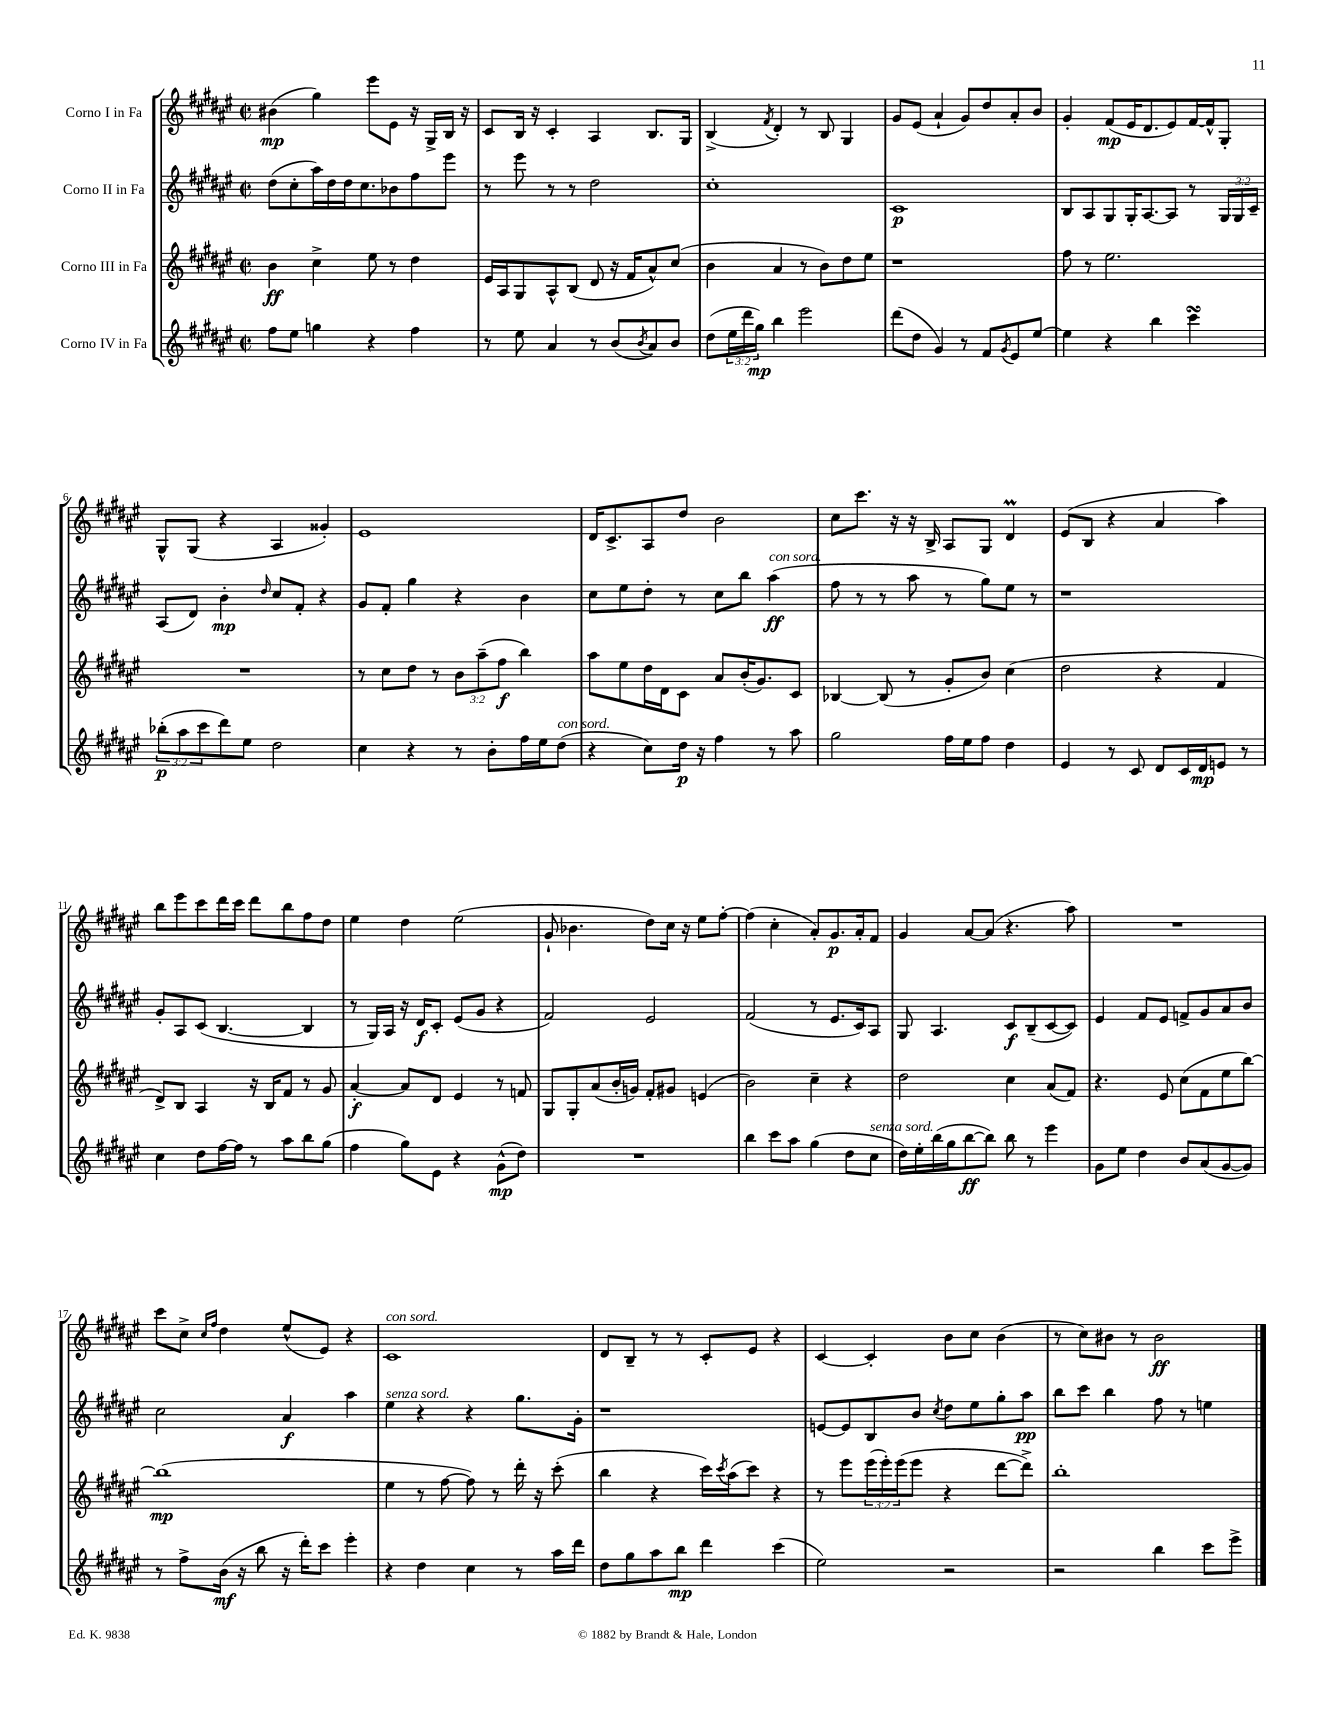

**kern	**dynam	**kern	**dynam	**kern	**dynam	**kern	**dynam
*part4	*part4	*part3	*part3	*part2	*part2	*part1	*part1
*staff4	*staff4	*staff3	*staff3	*staff2	*staff2	*staff1	*staff1
*I"Corno IV in Fa	*	*I"Corno III in Fa	*	*I"Corno II in Fa	*	*I"Corno I in Fa	*
*clefG2	*	*clefG2	*	*clefG2	*	*clefG2	*
*k[f#c#g#d#a#e#]	*	*k[f#c#g#d#a#e#]	*	*k[f#c#g#d#a#e#]	*	*k[f#c#g#d#a#e#]	*
*M2/2	*	*M2/2	*	*M2/2	*	*M2/2	*
*met(c|)	*	*met(c|)	*	*met(c|)	*	*met(c|)	*
=1	=1	=1	=1	=1	=1	=1	=1
8ff#\L	.	4b\	ff	(8dd#\L	.	(4b#X\	mp
8ee#\J	.	.	.	8cc#'\	.	.	.
4ggn\	.	4cc#^\	.	16aa#\L)	.	4gg#\)	.
.	.	.	.	16dd#\	.	.	.
.	.	.	.	16dd#\J	.	.	.
.	.	.	.	8.cc#\	.	.	.
4r	.	8ee#\	.	.	.	8eee#\L	.
.	.	8r	.	8b-X\	.	8e#\J	.
4ff#\	.	4dd#\	.	8ff#\	.	16r	.
.	.	.	.	.	.	16G#^/LL	.
.	.	.	.	8eee#\J	.	16B/JJ	.
.	.	.	.	.	.	16r	.
=2	=2	=2	=2	=2	=2	=2	=2
8r	.	16e#/LL	.	8r	.	8c#/L	.
.	.	16A#/J	.	.	.	.	.
8ee#\	.	8G#/	.	8eee#\	.	16B/Jk	.
.	.	.	.	.	.	16r	.
4a#/	.	8A#^^/	.	8r	.	4c#'/	.
.	.	(8B/J	.	8r	.	.	.
8r	.	8d#/	.	2dd#\	.	4A#/	.
(8b/L	.	16r	.	.	.	.	.
.	.	16f#/KL	.	.	.	.	.
8qb/	.	.	.	.	.	.	.
8a#/)	.	8a#^^/)	.	.	.	8.B/L	.
8b/J	.	(8cc#/J	.	.	.	.	.
.	.	.	.	.	.	16G#/Jk	.
=3	=3	=3	=3	=3	=3	=3	=3
(8dd#\L	.	4b\	.	1cc#'	.	(4B^/	.
24ee#\L	.	.	.	.	.	.	.
24ddd#\	.	.	.	.	.	.	.
24gg#\JJ)	mp	.	.	.	.	.	.
.	.	.	.	.	.	8qf#/	.
4bb\	.	4a#/	.	.	.	4d#'/)	.
2eee#\	.	8r	.	.	.	8r	.
.	.	8b\L)	.	.	.	8B/	.
.	.	8dd#\	.	.	.	4G#/	.
.	.	8ee#\J	.	.	.	.	.
=4	=4	=4	=4	=4	=4	=4	=4
(8ddd#\L	.	1r	.	1c#	p	8g#/L	.
8dd#\J	.	.	.	.	.	(8e#/J	.
4g#/)	.	.	.	.	.	4a#`/	.
8r	.	.	.	.	.	8g#/L)	.
8f#/L	.	.	.	.	.	8dd#/	.
8qg#/	.	.	.	.	.	.	.
8e#/	.	.	.	.	.	8a#'/	.
[8ee#/J	.	.	.	.	.	8b/J	.
=5	=5	=5	=5	=5	=5	=5	=5
4ee#\]	.	8ff#\	.	8B/L	.	4g#'/	.
.	.	8r	.	8A#/	.	.	.
4r	.	2.ee#\	.	8G#/	.	(8f#/L	mp
.	.	.	.	16G#'/K	.	16e#/K	.
.	.	.	.	[8.A#/	.	8.d#/	.
4bb\	.	.	.	.	.	.	.
.	.	.	.	8A#/J]	.	8e#/)	.
4ccc#sSSS\	.	.	.	8r	.	[16f#/L	.
.	.	.	.	.	.	16f#^^/J]	.
.	.	.	.	24G#/LL	.	8G#'/J	.
.	.	.	.	24G#/	.	.	.
.	.	.	.	24c#~/JJ	.	.	.
!!LO:LB:g=z
=6	=6	=6	=6	=6	=6	=6	=6
(12bb-X'\L	p	1r	.	(8A#/L	.	8G#^^/L	.
12aa#\	.	.	.	.	.	.	.
.	.	.	.	8d#/J)	.	(8G#/J	.
12ccc#\	.	.	.	.	.	.	.
8ddd#\)	.	.	.	4b'\	mp	4r	.
8ee#\J	.	.	.	.	.	.	.
.	.	.	.	16qqdd#/	.	.	.
2dd#\	.	.	.	8cc#/L	.	4A#/	.
.	.	.	.	8f#'/J	.	.	.
.	.	.	.	4r	.	4g##X'/)	.
=7	=7	=7	=7	=7	=7	=7	=7
4cc#\	.	8r	.	8g#/L	.	1e#	.
.	.	8cc#\L	.	8f#'/J	.	.	.
4r	.	8dd#\J	.	4gg#\	.	.	.
.	.	8r	.	.	.	.	.
8r	.	12b\L	.	4r	.	.	.
.	.	(12aa#~\	.	.	.	.	.
8b'\L	.	.	.	.	.	.	.
.	.	12ff#\J	f	.	.	.	.
16ff#\L	.	4bb\)	.	4b\	.	.	.
16ee#\J	.	.	.	.	.	.	.
!LO:TX:a:i:t=con sord.	!	!	!	!	!	!	!
(8dd#\J	.	.	.	.	.	.	.
=8	=8	=8	=8	=8	=8	=8	=8
4r	.	8aa#\L	.	8cc#\L	.	16d#/KL	.
.	.	.	.	.	.	8.c#^/	.
.	.	8ee#\	.	8ee#\	.	.	.
8cc#\L)	.	16dd#\L	.	8dd#'\J	.	8A#/	.
.	.	16d#\J	.	.	.	.	.
16dd#\Jk	p	8c#\J	.	8r	.	8dd#/J	.
16r	.	.	.	.	.	.	.
4ff#\	.	8a#/L	.	8cc#\L	.	2b\	.
.	.	(16b'/K	.	8bb\J	.	.	.
.	.	8.g#/)	.	.	.	.	.
!	!	!	!	!LO:TX:a:i:t=con sord.	!	!	!
8r	.	.	.	(4aa#\	ff	.	.
8aa#\	.	8c#/J	.	.	.	.	.
=9	=9	=9	=9	=9	=9	=9	=9
2gg#\	.	[4B-X/	.	8ff#\	.	8cc#\L	.
.	.	.	.	8r	.	8.ccc#\J	.
.	.	(8B-/]	.	8r	.	.	.
.	.	.	.	.	.	16r	.
.	.	8r	.	8aa#\	.	16r	.
.	.	.	.	.	.	16B^/	.
16ff#\LL	.	8g#'/L	.	8r	.	8A#/L	.
16ee#\J	.	.	.	.	.	.	.
8ff#\J	.	8b/J)	.	8gg#\L)	.	8G#/J	.
4dd#\	.	(4cc#\	.	8ee#\J	.	4d#M/	.
.	.	.	.	8r	.	.	.
=10	=10	=10	=10	=10	=10	=10	=10
4e#/	.	2dd#\	.	1r	.	(8e#/L	.
.	.	.	.	.	.	8B/J	.
8r	.	.	.	.	.	4r	.
8c#/	.	.	.	.	.	.	.
8d#/L	.	4r	.	.	.	4a#/	.
16c#/L	.	.	.	.	.	.	.
16d#/J	mp	.	.	.	.	.	.
8en/J	.	4f#/	.	.	.	4aa#\)	.
8r	.	.	.	.	.	.	.
!!LO:LB:g=z
=11	=11	=11	=11	=11	=11	=11	=11
4cc#\	.	8d#^/L)	.	8g#'/L	.	8bb\L	.
.	.	8B/J	.	8A#/	.	8eee#\	.
8dd#\L	.	4A#/	.	(8c#/J	.	8ccc#\	.
[16ff#\L	.	.	.	[4.B/	.	16ddd#\L	.
16ff#\JJ]	.	.	.	.	.	16ccc#\JJ	.
8r	.	16r	.	.	.	8ddd#\L	.
.	.	16B/KL	.	.	.	.	.
8aa#\L	.	8f#/J	.	.	.	8bb\	.
8bb\	.	8r	.	4B/]	.	8ff#\	.
(8gg#\J	.	8g#/	.	.	.	8dd#\J	.
=12	=12	=12	=12	=12	=12	=12	=12
4ff#\	.	[4a#'/	f	8r	.	4ee#\	.
.	.	.	.	16G#/LL)	.	.	.
.	.	.	.	16A#/JJ	.	.	.
8gg#\L)	.	8a#/L]	.	16r	.	4dd#\	.
.	.	.	.	16d#/KL	f	.	.
8e#\J	.	8d#/J	.	8c#'/J	.	.	.
4r	.	4e#/	.	(8e#/L	.	(2ee#\	.
.	.	.	.	8g#/J	.	.	.
(8g#^^\L	mp	8r	.	4r	.	.	.
8dd#\J)	.	8fn/	.	.	.	.	.
=13	=13	=13	=13	=13	=13	=13	=13
1r	.	8G#/L	.	2f#/)	.	8g#`/	.
.	.	8G#'/	.	.	.	4.b-X\	.
.	.	(8a#/	.	.	.	.	.
.	.	16b'/L	.	.	.	.	.
.	.	16gn/JJ)	.	.	.	.	.
.	.	8f#'/L	.	2e#/	.	8dd#\L)	.
.	.	8g#X/J	.	.	.	16cc#\Jk	.
.	.	.	.	.	.	16r	.
.	.	(4en/	.	.	.	8ee#\L	.
.	.	.	.	.	.	[8ff#'\J	.
=14	=14	=14	=14	=14	=14	=14	=14
4bb\	.	2b\)	.	(2f#/	.	(4ff#\]	.
8ccc#\L	.	.	.	.	.	4cc#'\	.
8aa#\J	.	.	.	.	.	.	.
(4gg#\	.	4cc#~\	.	8r	.	8a#'/L)	.
.	.	.	.	8.e#/L	.	8.g#/	p
8dd#\L	.	4r	.	.	.	.	.
.	.	.	.	16c#/k)	.	16a#'/k	.
!LO:TX:a:i:t=senza sord.	!	!	!	!	!	!	!
8cc#\J	.	.	.	8A#/J	.	8f#/J	.
=15	=15	=15	=15	=15	=15	=15	=15
16dd#\LL)	.	2dd#\	.	8G#/	.	4g#/	.
16ee#'\	.	.	.	.	.	.	.
(16bb\	.	.	.	4.A#/	.	.	.
16gg#\J	.	.	.	.	.	.	.
[8bb\	ff	.	.	.	.	[8a#/L	.
8bb\J])	.	.	.	.	.	(8a#/J]	.
8bb\	.	4cc#\	.	8c#/L	f	4.r	.
8r	.	.	.	(8B~/	.	.	.
4eee#\	.	(8a#/L	.	[8c#/	.	.	.
.	.	8f#/J)	.	8c#/J])	.	8aa#\)	.
=16	=16	=16	=16	=16	=16	=16	=16
8g#\L	.	4.r	.	4e#/	.	1r	.
8ee#\J	.	.	.	.	.	.	.
4dd#\	.	.	.	8f#/L	.	.	.
.	.	8e#/	.	8e#/J	.	.	.
8b/L	.	(8cc#\L	.	8fn^/L	.	.	.
(8a#/	.	8f#\	.	8g#/	.	.	.
[8g#/	.	8ee#\	.	8a#/	.	.	.
8g#/J])	.	[8bb\J)	.	8b/J	.	.	.
!!LO:LB:g=z
=17	=17	=17	=17	=17	=17	=17	=17
8r	.	(1bb]	mp	2cc#\	.	8ccc#\L	.
8ff#^\L	.	.	.	.	.	8cc#^\J	.
.	.	.	.	.	.	16qqcc#/LL	.
.	.	.	.	.	.	16qqff#/JJ	.
(16b\Jk	mf	.	.	.	.	4dd#\	.
16r	.	.	.	.	.	.	.
8bb\	.	.	.	.	.	.	.
16r	.	.	.	4a#/	f	(8ee#^^/L	.
16ddd#'\KL)	.	.	.	.	.	.	.
8ccc#\J	.	.	.	.	.	8e#/J)	.
4eee#'\	.	.	.	4aa#\	.	4r	.
=18	=18	=18	=18	=18	=18	=18	=18
!	!	!	!	!	!	!LO:TX:a:i:t=con sord.	!
!	!	!	!	!LO:TX:a:i:t=senza sord.	!	!	!
4r	.	4ee#\	.	4ee#\	.	1c#	.
4dd#\	.	8r	.	4r	.	.	.
.	.	[8ff#\	.	.	.	.	.
4cc#\	.	8ff#\])	.	4r	.	.	.
.	.	8r	.	.	.	.	.
8r	.	16ddd#'\	.	8.gg#\L	.	.	.
.	.	16r	.	.	.	.	.
16aa#\LL	.	(8ccc#'\	.	.	.	.	.
16ddd#\JJ	.	.	.	16g#'\Jk	.	.	.
=19	=19	=19	=19	=19	=19	=19	=19
8dd#\L	.	4bb\	.	1r	.	8d#/L	.
8gg#\	.	.	.	.	.	8B~/J	.
8aa#\	.	4r	.	.	.	8r	.
8bb\J	mp	.	.	.	.	8r	.
4ddd#\	.	16ccc#\LL)	.	.	.	8c#'/L	.
.	.	8qccc#/	.	.	.	.	.
.	.	(16aa#\J	.	.	.	.	.
.	.	8ccc#\J)	.	.	.	8e#/J	.
(4ccc#\	.	4r	.	.	.	4r	.
=20	=20	=20	=20	=20	=20	=20	=20
2ee#\)	.	8r	.	[8en/L	.	[4c#/	.
.	.	8eee#\L	.	8e/]	.	.	.
.	.	(24eee#\L	.	8B/	.	4c#'/]	.
.	.	24eee#'\)	.	.	.	.	.
.	.	(24eee#\J	.	.	.	.	.
.	.	8eee#\J	.	8b/J	.	.	.
.	.	.	.	8qcc#/	.	.	.
2r	.	4r	.	8dd#\L	.	8b\L	.
.	.	.	.	8ee#\	.	8cc#\J	.
.	.	[8ddd#\L	.	8gg#'\	.	(4b\	.
.	.	8ddd#^\J])	.	8aa#\J	pp	.	.
=21	=21	=21	=21	=21	=21	=21	=21
2r	.	1bb'	.	8bb\L	.	8r	.
.	.	.	.	8ccc#\J	.	8cc#\L)	.
.	.	.	.	4bb\	.	8b#X\J	.
.	.	.	.	.	.	8r	.
4bb\	.	.	.	8ff#\	.	2b#\	ff
.	.	.	.	8r	.	.	.
8ccc#\L	.	.	.	4een\	.	.	.
8eee#^\J	.	.	.	.	.	.	.
==	==	==	==	==	==	==	==
*-	*-	*-	*-	*-	*-	*-	*-
